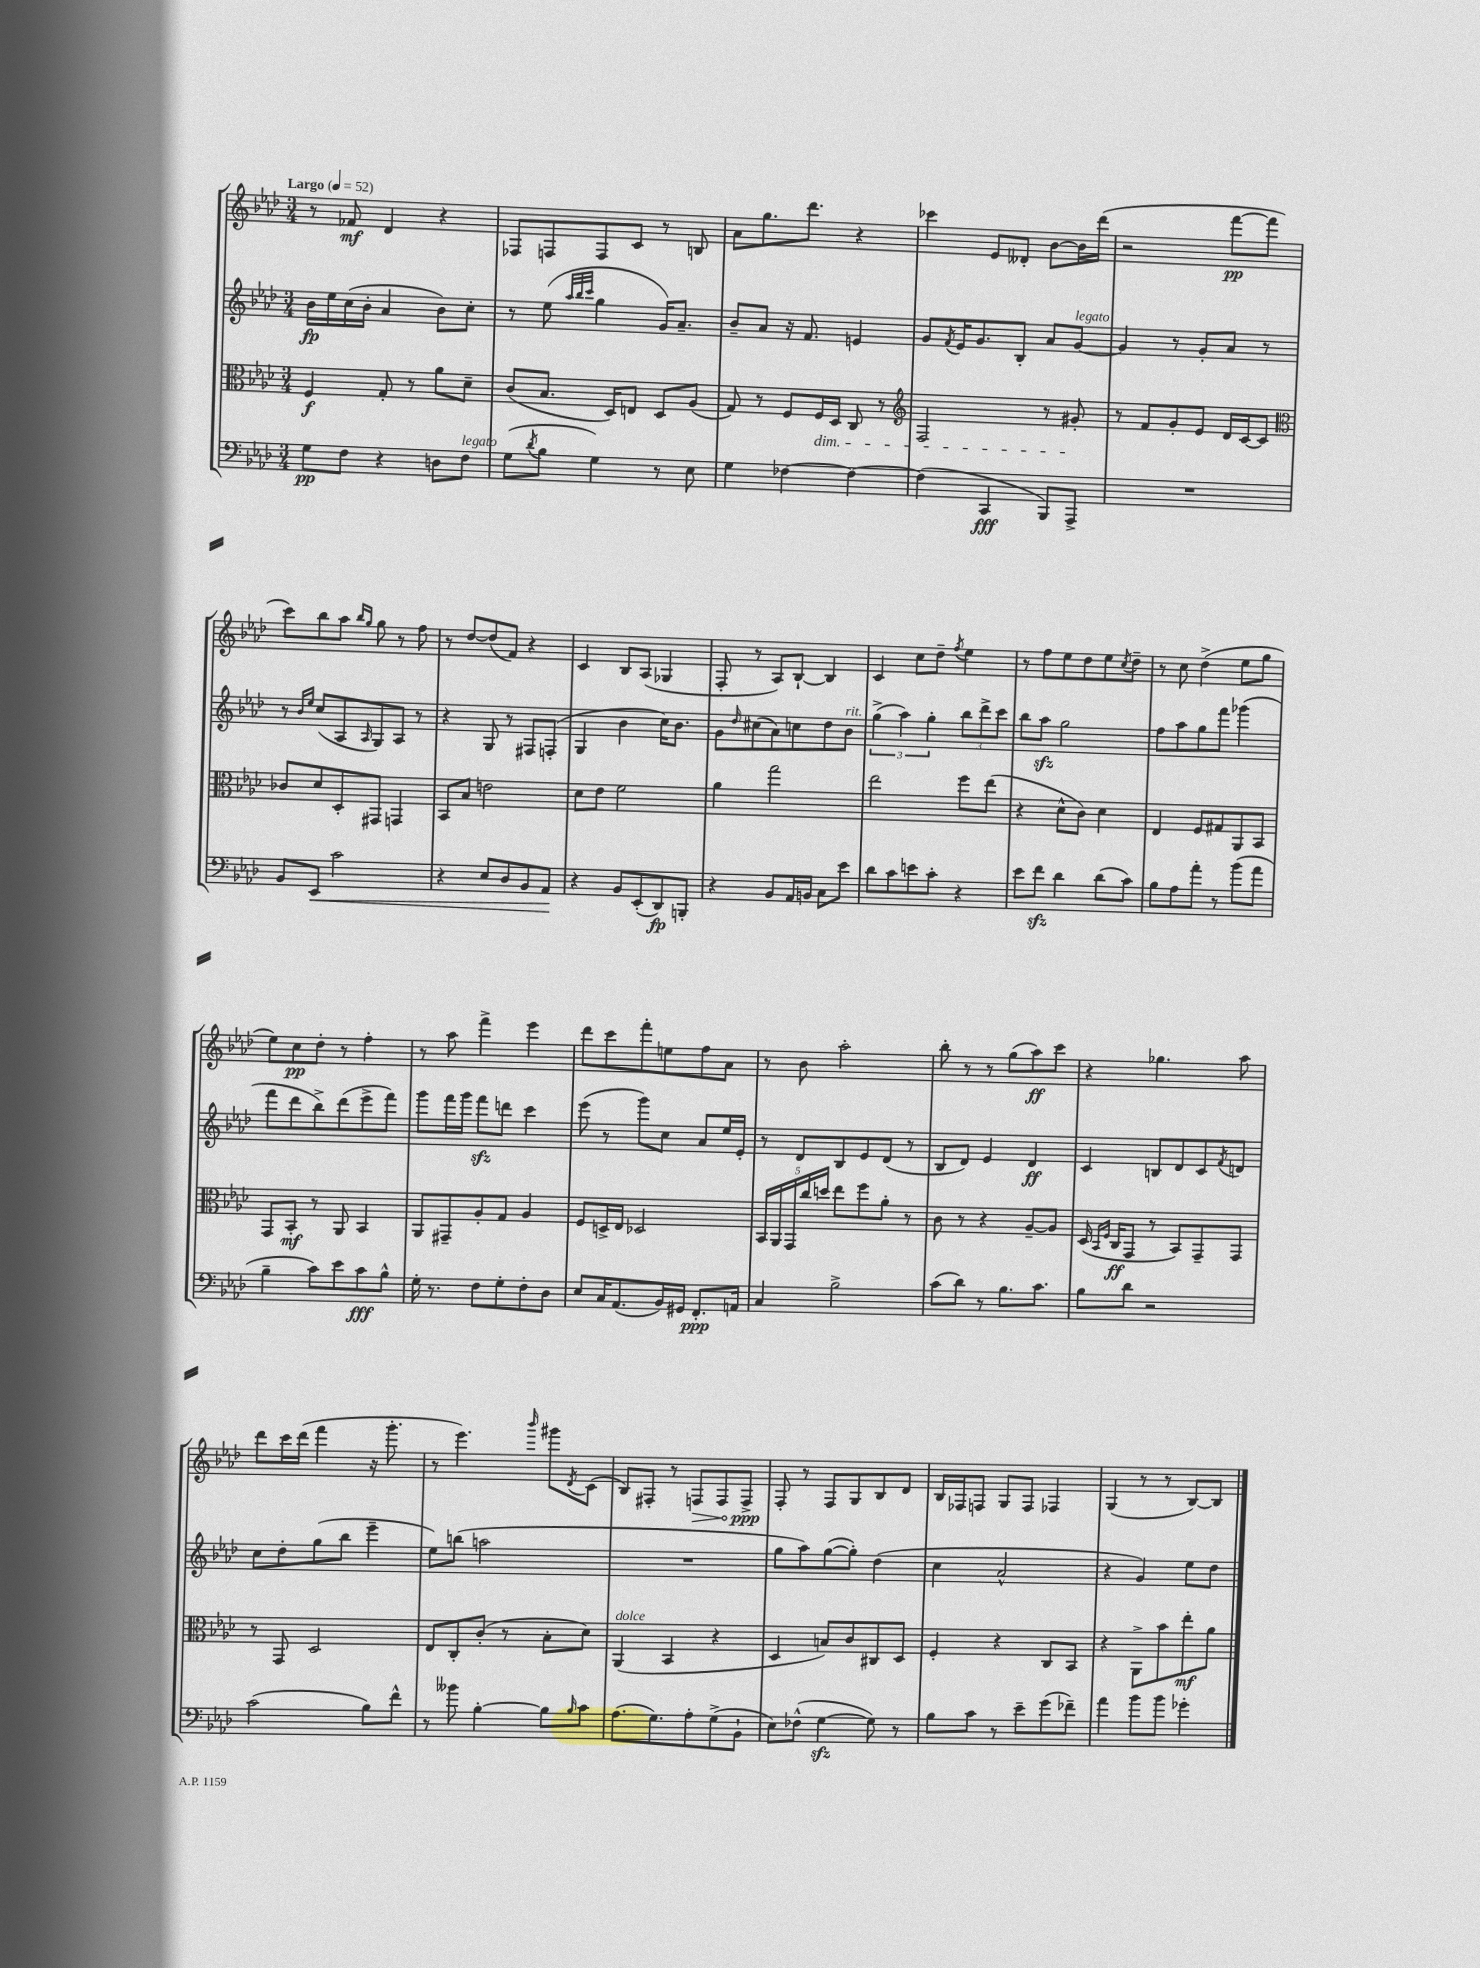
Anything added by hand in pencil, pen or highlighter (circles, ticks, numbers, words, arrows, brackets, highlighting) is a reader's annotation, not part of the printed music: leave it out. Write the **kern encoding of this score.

**kern	**kern	**kern	**kern
*staff4	*staff3	*staff2	*staff1
*clefF4	*clefC3	*clefG2	*clefG2
*k[b-e-a-d-]	*k[b-e-a-d-]	*k[b-e-a-d-]	*k[b-e-a-d-]
*M3/4	*M3/4	*M3/4	*M3/4
*MM52	*MM52	*MM52	*MM52
8G	4F	16b-	8r
.	.	16ee-	.
8F	.	(16cc	8f-
.	.	16b-'	.
4r	8G'	4a-	4d-
.	8r	.	.
8D	8a-	8b-)	4r
8F	8d-~	8cc'	.
=	=	=	=
(8G	(8c	8r	8F-
8qd-	.	.	.
8B-	8.B-	(8ee-	8F
.	.	32qqaa-	.
.	.	32qqbb-	.
.	.	32qqccc	.
4G)	.	4gg	8F
.	16D-)	.	.
.	8E	.	8c
8r	8D-	16g)	8r
.	.	8.a-~	.
8E-	(8A-	.	8B
=	=	=	=
4G	8G)	8b-~	8a-
.	8r	8a-	8.gg
[4F-	8F	16r	.
.	.	8.f	8.ddd-
.	16F	.	.
.	16D-	.	.
4F-_	8C	4e	4r
.	8r	.	.
=	=	=	=
*	*clefG2	*	*
(4F-]	2F	8g	4ccc-
.	.	8qf	.
.	.	16e-	.
.	.	8.g	.
4CC	.	.	8e-
.	.	8B-'	8d--'
8BBB-)	8r	8a-	[8b-
8AAA-^	8g#'	[8g	16b-]
.	.	.	(16ddd-
=	=	=	=
2.r	8r	4g]	2r
.	8f	.	.
.	8g'	8r	.
.	8e-	8g'	.
.	16d-	8a-	[8fff
.	[16c	.	.
.	8c]	8r	8fff]
=	=	=	=
*	*clefC3	*	*
8BB-	8c-	8r	8ccc)
.	.	16qqb-	.
.	.	16qqee-	.
8EE-	8d-	(8cc	8bb-
2c	8D-'	8A-	8aa-
.	.	.	16qqbb-
.	.	16qqA-	16qqgg
.	8GG#	8G)	8gg
.	4GG	8A-	8r
.	.	8r	8ff
=	=	=	=
4r	8BB-	4r	8r
.	8B-	.	[8dd-
8E-	2e	8G	(8dd-]
8D-	.	8r	8f)
8BB-	.	8F#	4r
8AA-	.	(8F'	.
=	=	=	=
4r	8d-	4G	4c
.	8e-	.	.
8BB-	2f	4b-	8B-
(8EE-'	.	.	(8A-
8DD-)	.	16cc)	4G-
.	.	8.b-	.
8BBB'	.	.	.
=	=	=	=
4r	4a-	8g	8F'
.	.	16qqdd-	.
.	.	(8cc#	8r
8BB-	2gg	8a-)	8A-)
16AA-	.	8cc	[8B-`
16BB	.	.	.
8C	.	8dd-	4B-]
8e-	.	8b-	.
=	=	=	=
8d-	2ee-	(6gg^	4c
8c	.	.	.
.	.	6aa-)	.
8e	.	.	8cc
.	.	6gg'	.
8c'	.	.	8dd-~
.	.	.	8qff
4r	8ff	12bb-	4ee-
.	.	12ddd-^	.
.	(8ee-	.	.
.	.	12ccc	.
=	=	=	=
8e-	4r	8bb-	8r
8f	.	8aa-	8ff
4d-	8d-^^	2gg	8ee-
.	8c)	.	8dd-
(8d-	4d-	.	8ee-
.	.	.	8qcc
8c)	.	.	8dd-~
=	=	=	=
8B-	4E-	8ff	8r
8A-	.	8aa-	8cc
8a-'	8F	8gg	(4dd-^
8r	8G#	8fff	.
(8b-	8AA-	(4ggg-	8ee-
8a-	8BB-	.	8gg
=	=	=	=
4B-~	8GG	8fff	8ee-)
.	8BB-'	8ddd-	8cc
8c)	8r	8bb-^)	8dd-'
8e-	8AA-	(8ddd-	8r
8c	4BB-	8eee-^	4ff'
8B-^^	.	8fff)	.
=	=	=	=
16G'	8AA-	8ggg	8r
8.r	.	.	.
.	8GG#~	16fff	8aa-
.	.	16ggg	.
8F	8A-'	8fff	4fff^
8G'	8G	8ddd	.
8F'	4A-	4ccc	4eee-
8D-	.	.	.
=	=	=	=
8E-	8F	(8eee-	8ddd-
16C	16D^	8r	8ccc
(8.AA-	16E-	.	.
.	2D-	8ggg)	8fff'
16BB-)	.	8cc	8ee
16GG#	.	.	.
8.FF'	.	8a-	8ff
.	.	16ee-	8a-
16AA	.	16e-'	.
=	=	=	=
4C	20BB-	8r	8r
.	20AA-	.	.
.	20GG	.	.
.	.	8d-	8b-
.	20cc	.	.
.	20dd	.	.
2B-^	8ee-	8B-	2aa-'
.	8ff	8e-	.
.	8a-'	(8d-	.
.	8r	8r	.
=	=	=	=
(8c	8c	8B-	8bb-'
8d-)	8r	8d-)	8r
8r	4r	4e-	8r
8.B-	.	.	(8gg
.	[8A-~	4d-	8aa-)
8.c	.	.	.
.	8A-]	.	8ccc
=	=	=	=
8B-	(16D-	4c	4r
.	16qqBB-	.	.
.	16qqF	.	.
.	16C	.	.
8d-	8GG	.	.
2r	8r	8B	4.gg-
.	8BB-)	8d-	.
.	8GG~	8c	.
.	.	8qf	.
.	8GG	8d	8aa-
=	=	=	=
(2c	8r	8cc	8ddd-
.	8GG	8dd-'	16ccc
.	.	.	(16ddd-
.	2D-	(8gg	4fff
.	.	8bb-	.
8B-)	.	4eee-~	16r
.	.	.	8.ggg'
8f^^	.	.	.
=	=	=	=
8r	8E-	8ee-)	8r
8b--	8C'	(8bb	4.eee-)
[4B-'	(8c'	2aa	.
.	8r	.	.
.	.	.	16qqbbb-
8B-]	8B-'	.	8ggg#
16qqB-	.	.	8qd-
8c	8d-)	.	(8c
=	=	=	=
(8.A-	(4AA-	2.r	8B-)
.	.	.	8F#'
8.G)	.	.	.
.	4BB-	.	8r
8A-'	.	.	8F
(8G^	4r	.	8F
8BB-`	.	.	8F^
=	=	=	=
8E-)	4D-	8gg	8F'
(8F-^^	.	8aa-)	8r
[4G	8B)	([8gg	8F
.	8c	8gg'])	8G
8G])	8C#	(4dd-	8B-
8r	8D-	.	8d-
=	=	=	=
8B-	4F'	4cc	16B-
.	.	.	16F-
8c	.	.	8F
8r	4r	2a-^^	8G
8e-~	.	.	8F
(8g	8C	.	4F-
8f-~)	8BB-	.	.
=	=	=	=
4a-	4r	4r	(4G
8b-	8AA-^	4g)	8r
8b-	8b-	.	8r
4g-'	8ee-'	8ee-	[8B-)
.	8a-	8dd-	8B-]
==	==	==	==
*-	*-	*-	*-
